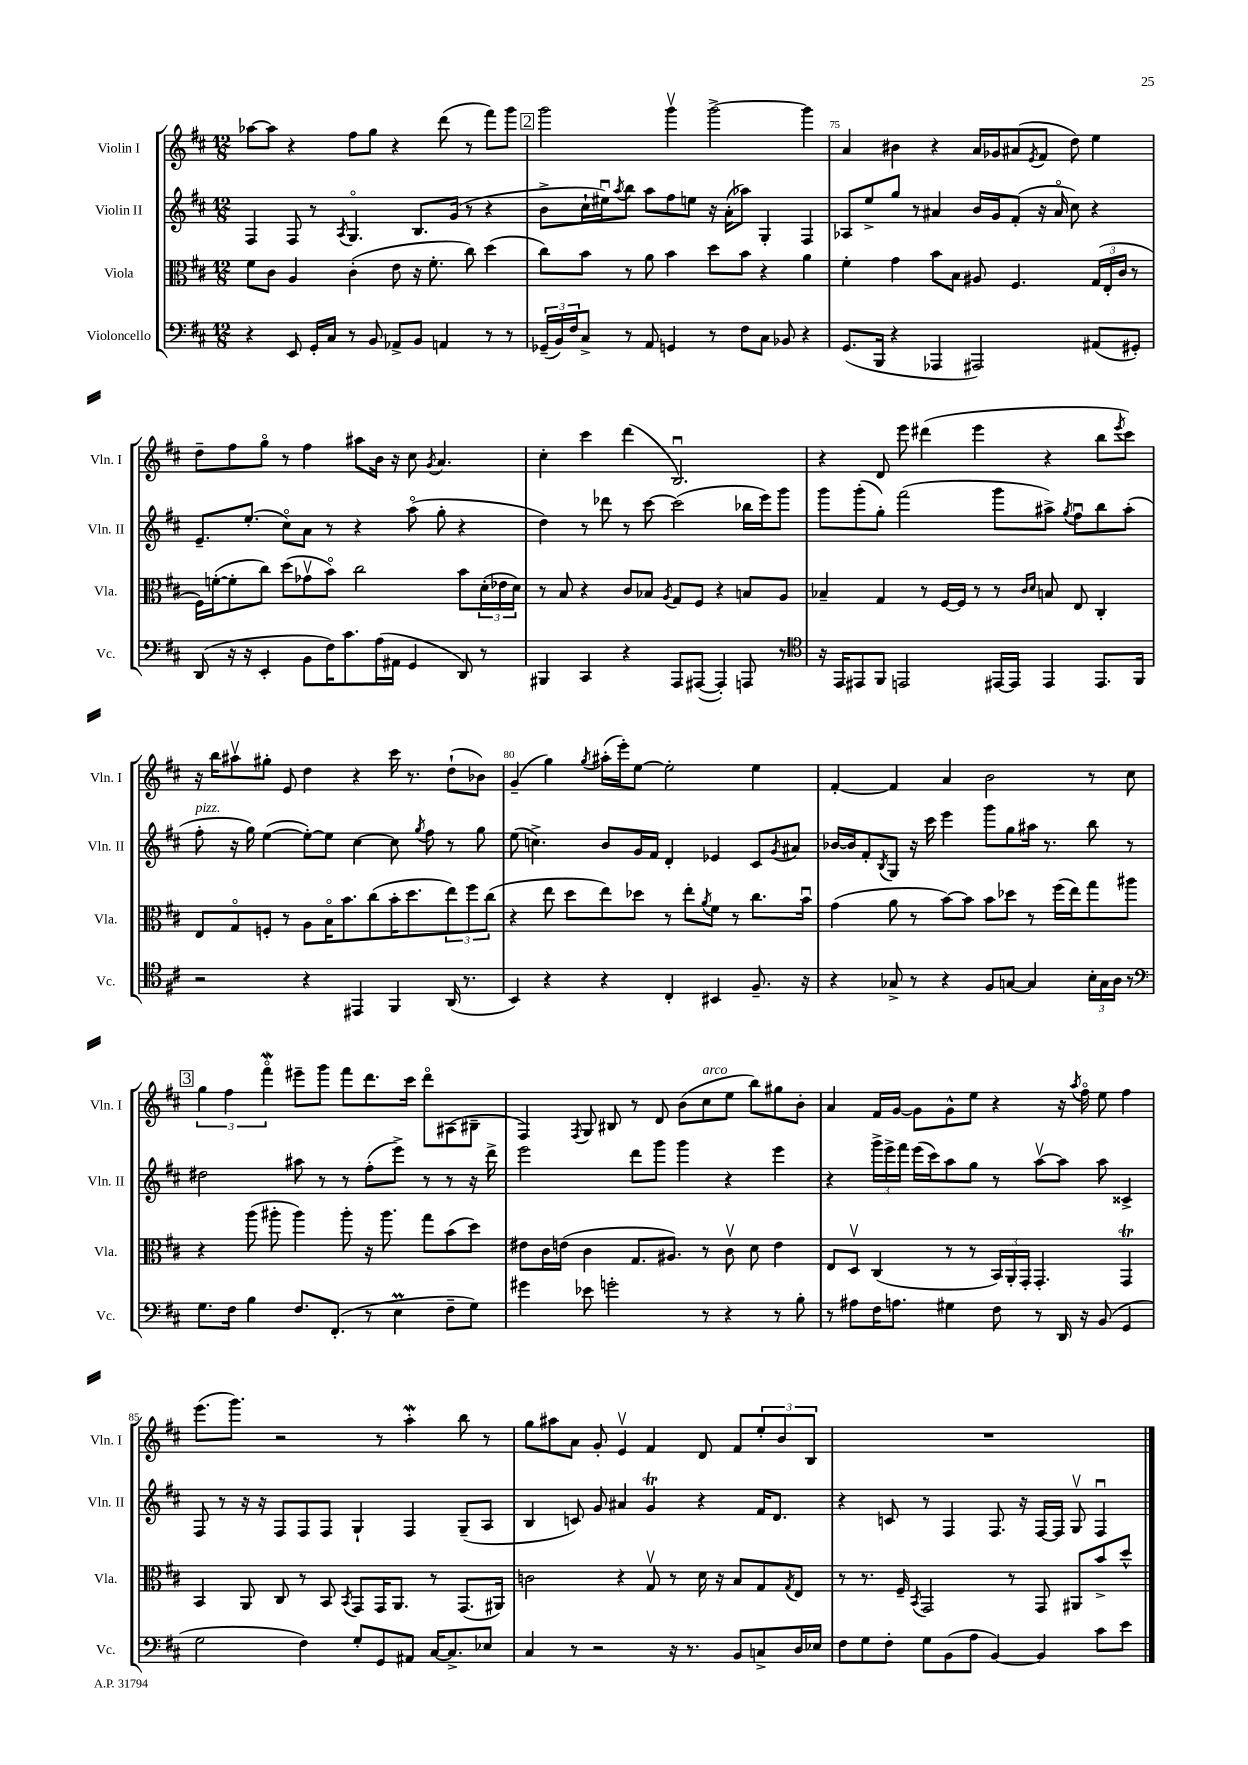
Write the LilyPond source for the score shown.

<<
\new StaffGroup <<
\new Staff = "s0" \with { instrumentName = "Violin I" shortInstrumentName = "Vln. I" } {
    \clef treble \key d \major \numericTimeSignature \time 12/8
    aes''8~ aes''8 r4 fis''8 g''8 r4 d'''8( r8 fis'''8) g'''8 |
    \mark \markup { \box "2" } g'''2 g'''4\upbow g'''2~-> g'''4 |
    a'4 bis'4 r4 a'16 ges'16 ais'8( \acciaccatura { e'8 } fis'8 d''8) e''4 |
    d''8-- fis''8 g''8\flageolet r8 fis''4 ais''8 b'16 r16 cis''8 \acciaccatura { g'8 } a'4. |
    cis''4-. cis'''4 d'''4( b2.\downbow) |
    r4 d'8 e'''8 dis'''4( e'''4 r4 b''8 \acciaccatura { e'''8 } cis'''8) |
    r16 b''16 ais''8\upbow gis''8-. e'8 d''4 r4 cis'''16 r8. d''8-!( bes'8) |
    g'4--( g''4) \acciaccatura { g''8 } ais''16-.( e'''16-.) e''8~ e''2-. e''4 |
    fis'4~-. fis'4 a'4 b'2 r8 cis''8 |
    \mark \markup { \box "3" } \tuplet 3/2 { g''4 fis''4 fis'''4\flageolet\mordent } eis'''8-- g'''8 fis'''8 d'''8. cis'''16 d'''8\flageolet ais8( bis8-- |
    fis4) \acciaccatura { fis8 } g8 bis8 r8 d'8 b'8( cis''8^\markup { \italic "arco" } e''8 b''8) gis''8 b'8-. |
    a'4 fis'16 g'16~ g'8 g'8-^ e''8 r4 r16 \acciaccatura { a''8 } fis''16\flageolet e''8 fis''4 |
    e'''8.( g'''8.) r2 r8 a''4-.\mordent b''8 r8 |
    g''8 ais''8 a'8 g'8-. e'4\upbow fis'4 d'8 fis'8 \tuplet 3/2 { e''8-. b'8 b8 } |
    R1. \bar "|." |
}
\new Staff = "s1" \with { instrumentName = "Violin II" shortInstrumentName = "Vln. II" } {
    \clef treble \key d \major \numericTimeSignature \time 12/8
    fis4 fis8 r8 \acciaccatura { a8 } g4.\flageolet b8. g'16( r8 r4 |
    \mark \markup { \box "2" } b'8-> cis''16-! eis''16\downbow) \acciaccatura { a''8 } b''8 a''8 fis''8 e''8 r16 a'16-.( aes''8) g4-. fis4 |
    aes8 e''8-> g''8 r8 ais'4 b'16 g'16 fis'8-.( r16 ais'16\flageolet cis''8) r4 |
    e'8.-- e''8.-.( cis''8\flageolet) a'8 r8 r4 a''8\flageolet( g''8-. r4 |
    d''4) r8 des'''8 r8 cis'''8~ cis'''2( bes''16 e'''16) g'''8 |
    g'''8 g'''8-.( g''8-.) fis'''2( g'''8 ais''8->) \acciaccatura { g''8 } fis''8\downbow b''8 ais''8-.( |
    fis''8-.^\markup { \italic "pizz." } r16 g''16) e''4~( e''8~-.) e''8 cis''4~ cis''8 \acciaccatura { g''8 } fis''8 r8 g''8 |
    e''8( c''4.->) b'8 g'16 fis'16 d'4-. ees'4 cis'8 \acciaccatura { g'8 } ais'8 |
    bes'16~ bes'16 fis'8-. \acciaccatura { b8 } g8 r16 cis'''16 e'''4 g'''8 g''8 ais''16 r8. b''8 r8 |
    \mark \markup { \box "3" } dis''2 ais''8 r8 r8 fis''8-.( e'''8->) r8 r8 r16 d'''16-> |
    e'''2 d'''8 g'''8 g'''4 r4 e'''4 |
    r4 \tuplet 3/2 { g'''16-> e'''16-> fis'''16 } e'''16( cis'''16) a''8 g''8 r8 a''8~\upbow a''8 a''8 cisis'4-> |
    fis8 r8 r16 r16 fis8 fis8 fis8 g4-! fis4 g8--( a8 |
    b4 c'8) g'8 ais'4 g'4\trill r4 fis'16 d'8. |
    r4 c'8 r8 fis4 fis8. r16 fis16~ fis16 g8\upbow fis4\downbow \bar "|." |
}
\new Staff = "s2" \with { instrumentName = "Viola" shortInstrumentName = "Vla." } {
    \clef alto \key d \major \numericTimeSignature \time 12/8
    fis'8 cis'8 a4 cis'4-.( e'8 r16 fis'8.-. cis''8) d''4( |
    \mark \markup { \box "2" } cis''8) b'8 r8 a'8 b'4 d''8 b'8 r4 a'4 |
    fis'4-. g'4 b'8 b8 ais8 fis4. \tuplet 3/2 { g16( e16-. cis'16 } r8 |
    fis16) f'16~-.( f'8-. cis''8) d''8( ges'8\upbow b'8\flageolet) cis''2 b'8 \tuplet 3/2 { d'16-.( ees'16 d'16) } |
    r8 b8 r4 cis'8 bes8 \acciaccatura { a8 } g8 fis8 r4 b8 a8 |
    bes4-- g4 r8 fis16~ fis16 r8 r8 \grace { cis'16 d'16 } b8 e8 cis4-. |
    e8 g8\flageolet f8-. r8 a8 b16\flageolet b'8. cis''8( b'16-. d''8. \tuplet 3/2 { e''8) fis''8 cis''8( } |
    r4 e''8 d''8 e''8) des''8 r8 e''8-. \acciaccatura { a'8 } fis'8 r8 cis''8. b'16\downbow |
    g'4( a'8 r8 b'8~) b'8 b'8 des''8 r8 fis''16( e''16) g''8 ais''8 |
    \mark \markup { \box "3" } r4 a''8( ais''8-. ais''4) ais''8-. r16 ais''8. g''8 b'8( d''8) |
    eis'8 cis'16 e'16( cis'4 g8. ais8.) r8 cis'8\upbow d'8 e'4 |
    e8 d8\upbow cis4( r8 r8 \tuplet 3/2 { b,16) a,16-. g,16-. } g,4.-. g,4\trill |
    b,4 a,8 cis8 r8 b,8 \acciaccatura { b,8 } g,8 g,16 a,8. r8 g,8.( ais,16) |
    c'2 r4 g8\upbow r8 d'16 r16 b8 g8 \acciaccatura { g8 } e8 |
    r8 r8. fis16-- \acciaccatura { b,8 } g,2 r8 g,8 ais,8 b'8-> d''8-^ \bar "|." |
}
\new Staff = "s3" \with { instrumentName = "Violoncello" shortInstrumentName = "Vc." } {
    \clef bass \key d \major \numericTimeSignature \time 12/8
    r4 e,8 g,16-. cis16 r8 b,8 aes,8-> b,8 a,4 r8 r8 |
    \mark \markup { \box "2" } \tuplet 3/2 { ges,16--( b,16) fis16 } cis8-> r8 a,8 g,4 r8 fis8 cis8 bes,8 r4 |
    g,8.( b,,16 r4 aes,,4 ais,,2) ais,8( gis,8-.) |
    d,8( r16 r16 e,4-. b,8 fis16) cis'8. a16( ais,16 g,4 d,8) r8 |
    bis,,4 cis,4 r4 a,,8 ais,,8~( ais,,4-.) a,,8 r8 |
    \clef tenor r16 e,16 eis,8 fis,8 e,2 eis,16~ eis,16 eis,4 eis,8. fis,16 |
    r2 r4 eis,4 fis,4 a,16( r8. |
    b,4) r4 r4 cis4-. bis,4 fis8.-- r16 |
    r4 ges8-> r8 r4 fis8 g8~ g4 \tuplet 3/2 { b16-. g16 a16 } r8 |
    \mark \markup { \box "3" } \clef bass g8. fis16 b4 fis8. fis,8.-.( r8 e4\prall fis8-- g8) |
    gis'4 ees'8 g'2-. r8 r4 r8 b8-. |
    r8 ais8 fis16 a8. gis4 fis8 r8 d,16 r16 b,8( g,4 |
    g2 fis4) g8-. g,8 ais,8 cis16~ cis8.-> ees8 |
    cis4 r8 r2 r16 r8. b,8 c8-> d16 ees16 |
    fis8 g8 fis8-. g8 b,8( a8 b,4~) b,4 cis'8 e'8 \bar "|." |
}
>>
>>
\layout { \context { \Score currentBarNumber = #73 \override BarNumber.break-visibility = ##(#f #t #t) barNumberVisibility = #(every-nth-bar-number-visible 5) } }
